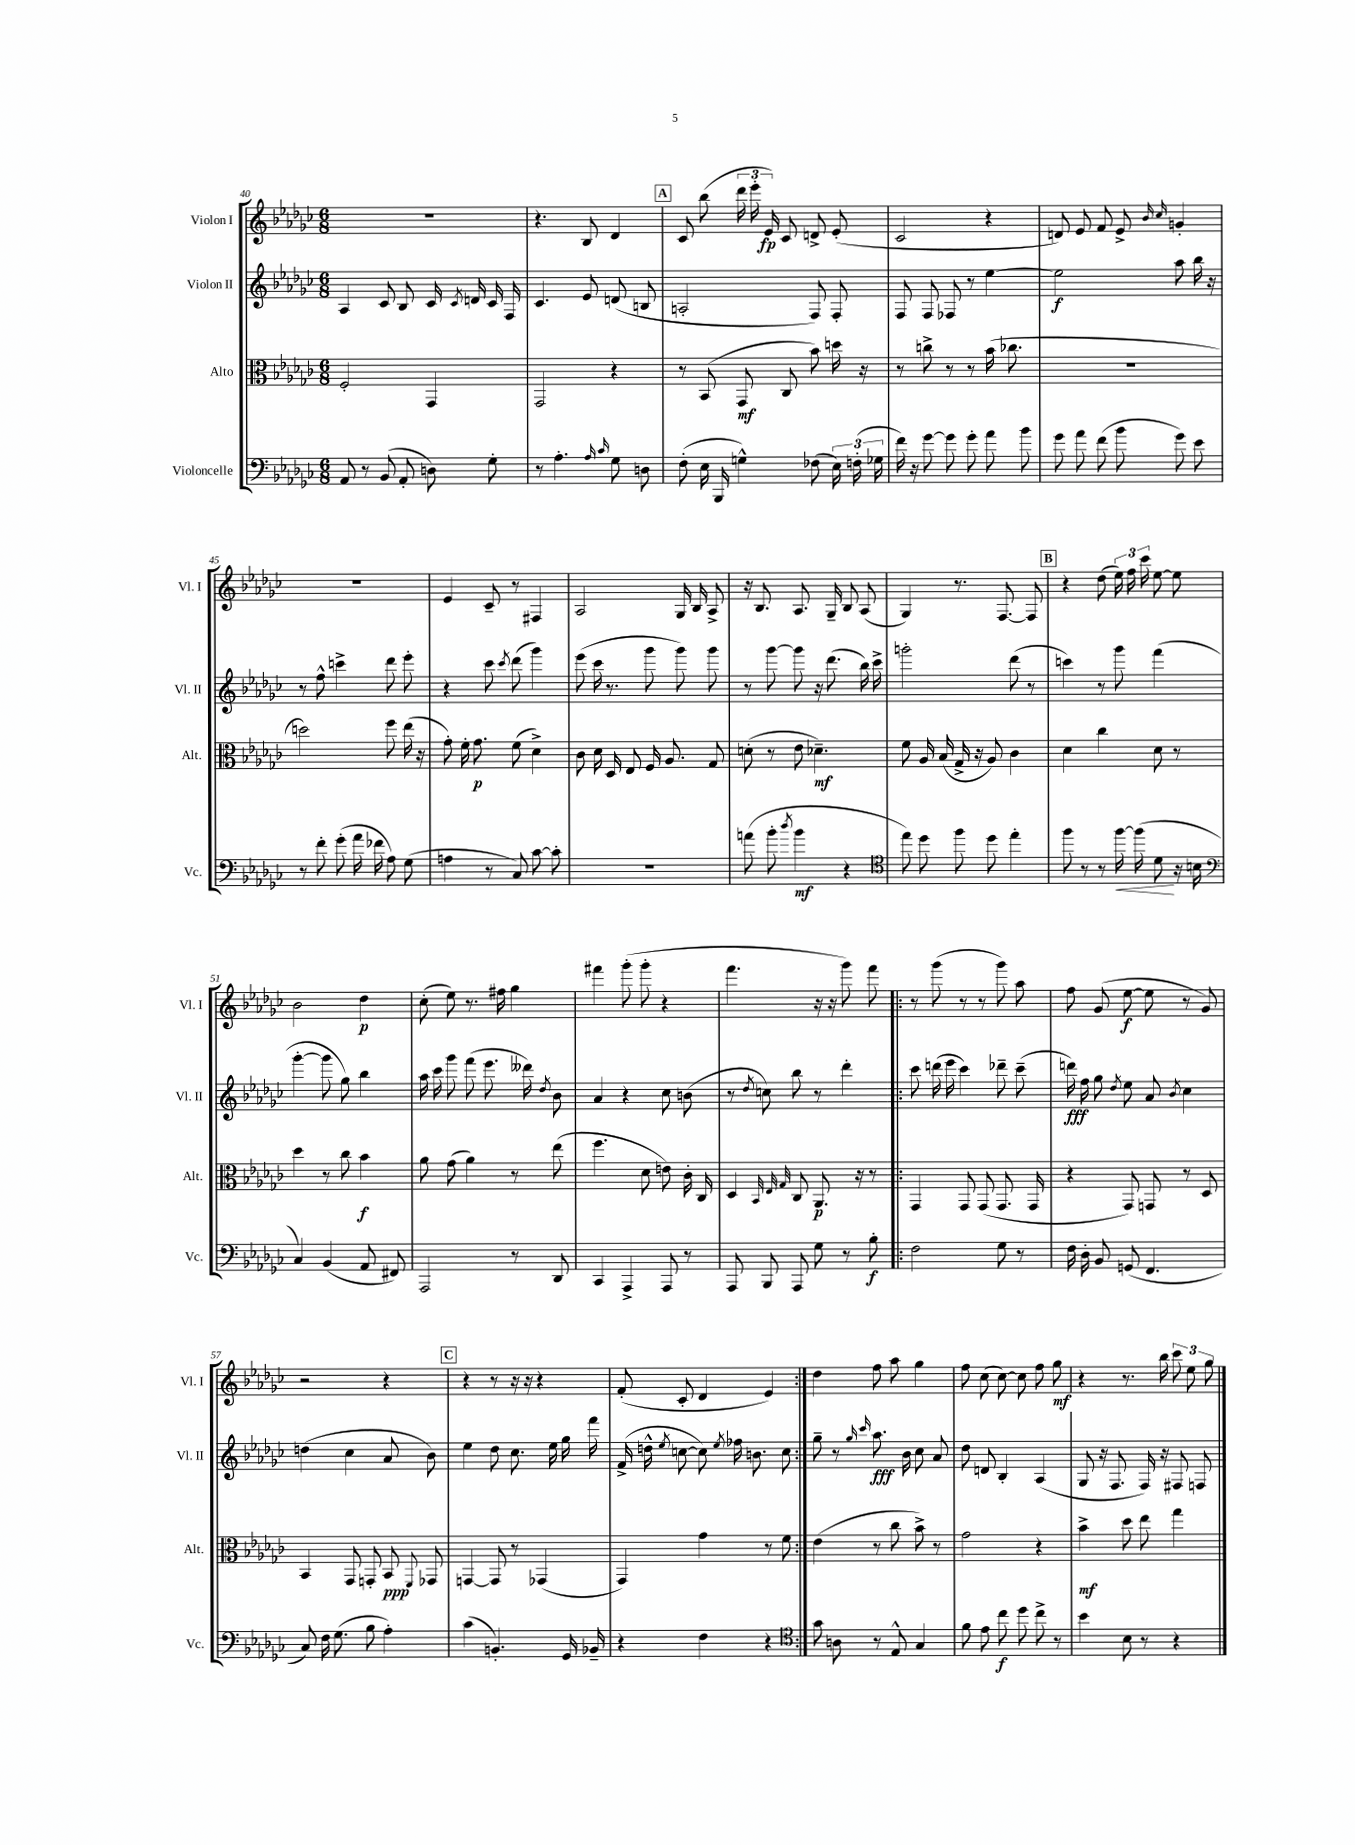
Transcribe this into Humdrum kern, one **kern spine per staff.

**kern	**kern	**kern	**kern
*staff4	*staff3	*staff2	*staff1
*clefF4	*clefC3	*clefG2	*clefG2
*k[b-e-a-d-g-c-]	*k[b-e-a-d-g-c-]	*k[b-e-a-d-g-c-]	*k[b-e-a-d-g-c-]
*M6/8	*M6/8	*M6/8	*M6/8
8AA-/	2F'/	4A-/	2.r
8r	.	.	.
(8BB-/	.	8c-/	.
8AA-'/	.	8B-/	.
8D\)	4GG-/	16c-/	.
.	.	8qc-/	.
.	.	16d/	.
8G-'\	.	16c-/	.
.	.	16F/	.
=	=	=	=
8r	2GG-/	4.c-/	4.r
4.A-'\	.	.	.
.	.	8e-/	8B-/
16qqA-/	.	.	.
16qqc-/	.	.	.
8G-\	4r	(8d/	4d-/
8D\	.	8B/	.
=	=	=	=
(8F'\	8r	2A'/	8c-/
16E-\	(8BB-/	.	(8bb-\
16BBB-/	.	.	.
4G^^\)	8GG-/	.	24ddd-\
.	.	.	24eee-'\
.	.	.	24e-/)
.	8C-/	.	8c-/
(8F-\	8b-\)	8F/)	8d^/
24E-\)	16dd\	8F'/	(8e-'/
(24F'\	.	.	.
.	16r	.	.
24G-\	.	.	.
=	=	=	=
16f\)	8r	8F/	2c-/
16r	.	.	.
[8g-\	8cc^\	8F/	.
8g-\]	8r	8F-/	.
8g-'\	8r	8r	.
8a-\	(16b-\	[4ee-\	4r
.	8.cc-\	.	.
8b-\	.	.	.
=	=	=	=
8g-\	2.r	2ee-\]	8d/)
8a-\	.	.	8e-/
(8f\	.	.	8f/
8b-\	.	.	8e-^/
.	.	.	16qqb-/
.	.	.	16qqcc-/
8g-\)	.	8aa-\	4g'/
8e-\	.	16bb-\	.
.	.	16r	.
=	=	=	=
8r	2dd\)	8r	2.r
8f'\	.	8ff^^\	.
(8g-'\	.	4ccc^\	.
16a-\	.	.	.
16f-\	.	.	.
8A-\)	8ff\	8ddd-\	.
(8G-\	(16ee-\	8eee-'\	.
.	16r	.	.
=	=	=	=
4A\	8g-'\)	4r	4e-/
.	16f'\	.	.
.	8.g-\	.	.
8r	.	8ccc-\	8c-~/
.	.	8qccc-/	.
8C-/)	(8f\	(8ddd-\	8r
[8c-\	4d-^\)	4ggg-\)	4F#/
8c-'\]	.	.	.
=	=	=	=
2.r	8c-\	(8eee-\	2A-/
.	16d-\	16ccc-\	.
.	16D-/	8.r	.
.	8E-/	.	.
.	16F/	8ggg-\	.
.	8.A-/	.	.
.	.	8ggg-\)	16G-/
.	.	.	16B-/
.	8G-/	8ggg-\	8A-^/
=	=	=	=
(8a\	(8d'\	8r	16r
.	.	.	8.B-/
8b-'\	8r	[8ggg-\	.
8qdd-/	.	.	.
4b-\	8e-\	8ggg-\]	8.A-/
.	4.d-~\)	16r	.
.	.	(8.ddd-\	16G-~/
4r	.	.	8B-/
.	.	16bb-\)	(8A-/
.	.	16ccc-^\	.
=	=	=	=
*clefC4	*	*	*
8ee-\)	8f\	2ggg'\	4G-/)
8dd-\	16A-/	.	.
.	(16B-/	.	.
8ff\	16G-^/	.	8.r
.	16r	.	.
8dd-\	8A-/)	.	.
.	.	.	[8.F/
4ee-'\	4c-\	(8ddd-\	.
.	.	8r	8F/]
=	=	=	=
8ff\	4d-\	4ccc\)	4r
8r	.	.	.
8r	4cc-\	8r	(8dd-\
[16ff\	.	8ggg-\	24ee-\)
.	.	.	24ff\
(16ff\]	.	.	.
.	.	.	24ccc-\
8d-\	8d-\	(4fff\	[8ee-\
16r	8r	.	8ee-\]
16B\	.	.	.
=	=	=	=
*clefF4	*	*	*
4C-/)	4dd-\	[4ggg-'\	2b-\
(4BB-/	8r	8ggg-\]	.
.	8cc-\	8gg-\)	.
8AA-/	4b-\	4bb-\	4dd-\
8FF#/)	.	.	.
=	=	=	=
2AAA-/	8a-\	16aa-\	(8cc-'\
.	.	16ccc-\	.
.	(8g-\	8ggg-\	8ee-\)
.	4a-\)	(8fff\	8.r
.	.	8.eee-\	.
.	.	.	16ff#\
8r	8r	.	4gg-\
.	.	16ddd--\)	.
.	.	8qdd-/	.
8DD-/	(8ee-\	8b-\	.
=	=	=	=
4CC-/	4.ff\	4a-/	4fff#\
4AAA-^/	.	4r	(8ggg-'\
.	8d-\	.	8ggg-'\
8AAA-/	8e\)	8cc-\	4r
8r	16c-'\	(8b\	.
.	16C-/	.	.
=	=	=	=
8AAA-/	4D-/	8r	4.fff\
.	.	8qdd-/	.
8BBB-/	.	8cc\)	.
.	32qqBB-/	.	.
.	32qqE-/	.	.
.	32qqG-/	.	.
8AAA-/	8C-/	8bb-\	.
8G-\	8.AA-/	8r	16r
.	.	.	16r
8r	.	4ddd-'\	8ggg-\)
.	16r	.	.
8B-'\	8r	.	8fff\
=!|:	=!|:	=!|:	=!|:
2F\	4GG-/	8ccc-\	8r
.	.	(16ddd\	(8ggg-\
.	.	16eee-\	.
.	8GG-/	4ccc-\)	8r
.	(8GG-/	.	8r
8G-\	8.GG-/	8ddd-~\	8ggg-\)
8r	.	(8ccc-~\	8aa-\
.	16GG-/	.	.
=	=	=	=
16F\	4r	16ddd\)	8ff\
16D-'\	.	16ff\	.
8BB-/	.	8gg-\	(8g-/
.	.	8qdd-/	.
(8GG/	8GG-/)	8ee-\	[8ee-\
4.FF/	8GG/	8a-/	8ee-\]
.	.	8qb-/	.
.	8r	4cc-\	8r
.	8D-/	.	8g-/)
=	=	=	=
8C-/)	4BB-/	(4dd\	2r
16F\	.	.	.
(8.G-\	.	.	.
.	8GG-/	4cc-\	.
8B-\	8GG'/	.	.
4A-'\)	8BB-/	8a-/	4r
.	8qqFF/	.	.
.	8GG-/	8b-\)	.
=	=	=	=
(4c-\	[4GG/	4ee-\	4r
4.BB'/)	8GG/]	8dd-\	8r
.	8r	8.cc-\	16r
.	.	.	16r
.	(4GG-/	.	4r
.	.	16ee-\	.
16GG-/	.	16gg-\	.
16BB-~/	.	16fff\	.
=	=	=	=
4r	4GG-/)	(16f^/	(8f'/
.	.	16dd^^\	.
.	.	8qee-/	.
.	.	[8cc\	8c-'/
4F\	4g-\	8cc\])	4d-/
.	.	8qee-/	.
.	.	16ff-\	.
.	.	8.b\	.
4r	8r	.	4e-/)
.	8f\	8cc\	.
=:|!	=:|!	=:|!	=:|!
*clefC4	*	*	*
8g-\	(4e-\	8gg-~\	4dd-\
8A\	.	8r	.
.	.	16qqgg-/	.
.	.	16qqccc-/	.
8r	8r	8.aa-\	8ff\
8E-^^/	8cc-\	.	8aa-\
.	.	16b-\	.
4G-/	8b-^\)	8cc-\	4gg-\
.	8r	8a-/	.
=	=	=	=
8f\	2g-\	8dd-\	8ff\
8e-\	.	8d/	(8cc-\
8cc-\	.	4B-'/	[8cc-\)
8dd-\	.	.	8cc-\]
8cc-^\	4r	(4A-/	8ff\
8r	.	.	8gg-\
=	=	=	=
4b-\	4b-^\	8G-/	4r
.	.	16r	.
.	.	8.F/	.
8B-\	8dd-\	.	8.r
8r	8ee-\	16F/)	.
.	.	16r	16bb-\
4r	4gg-\	8F#/	12ccc-\
.	.	.	12ee-\
.	.	8F/	.
.	.	.	12gg-\
==	==	==	==
*-	*-	*-	*-
